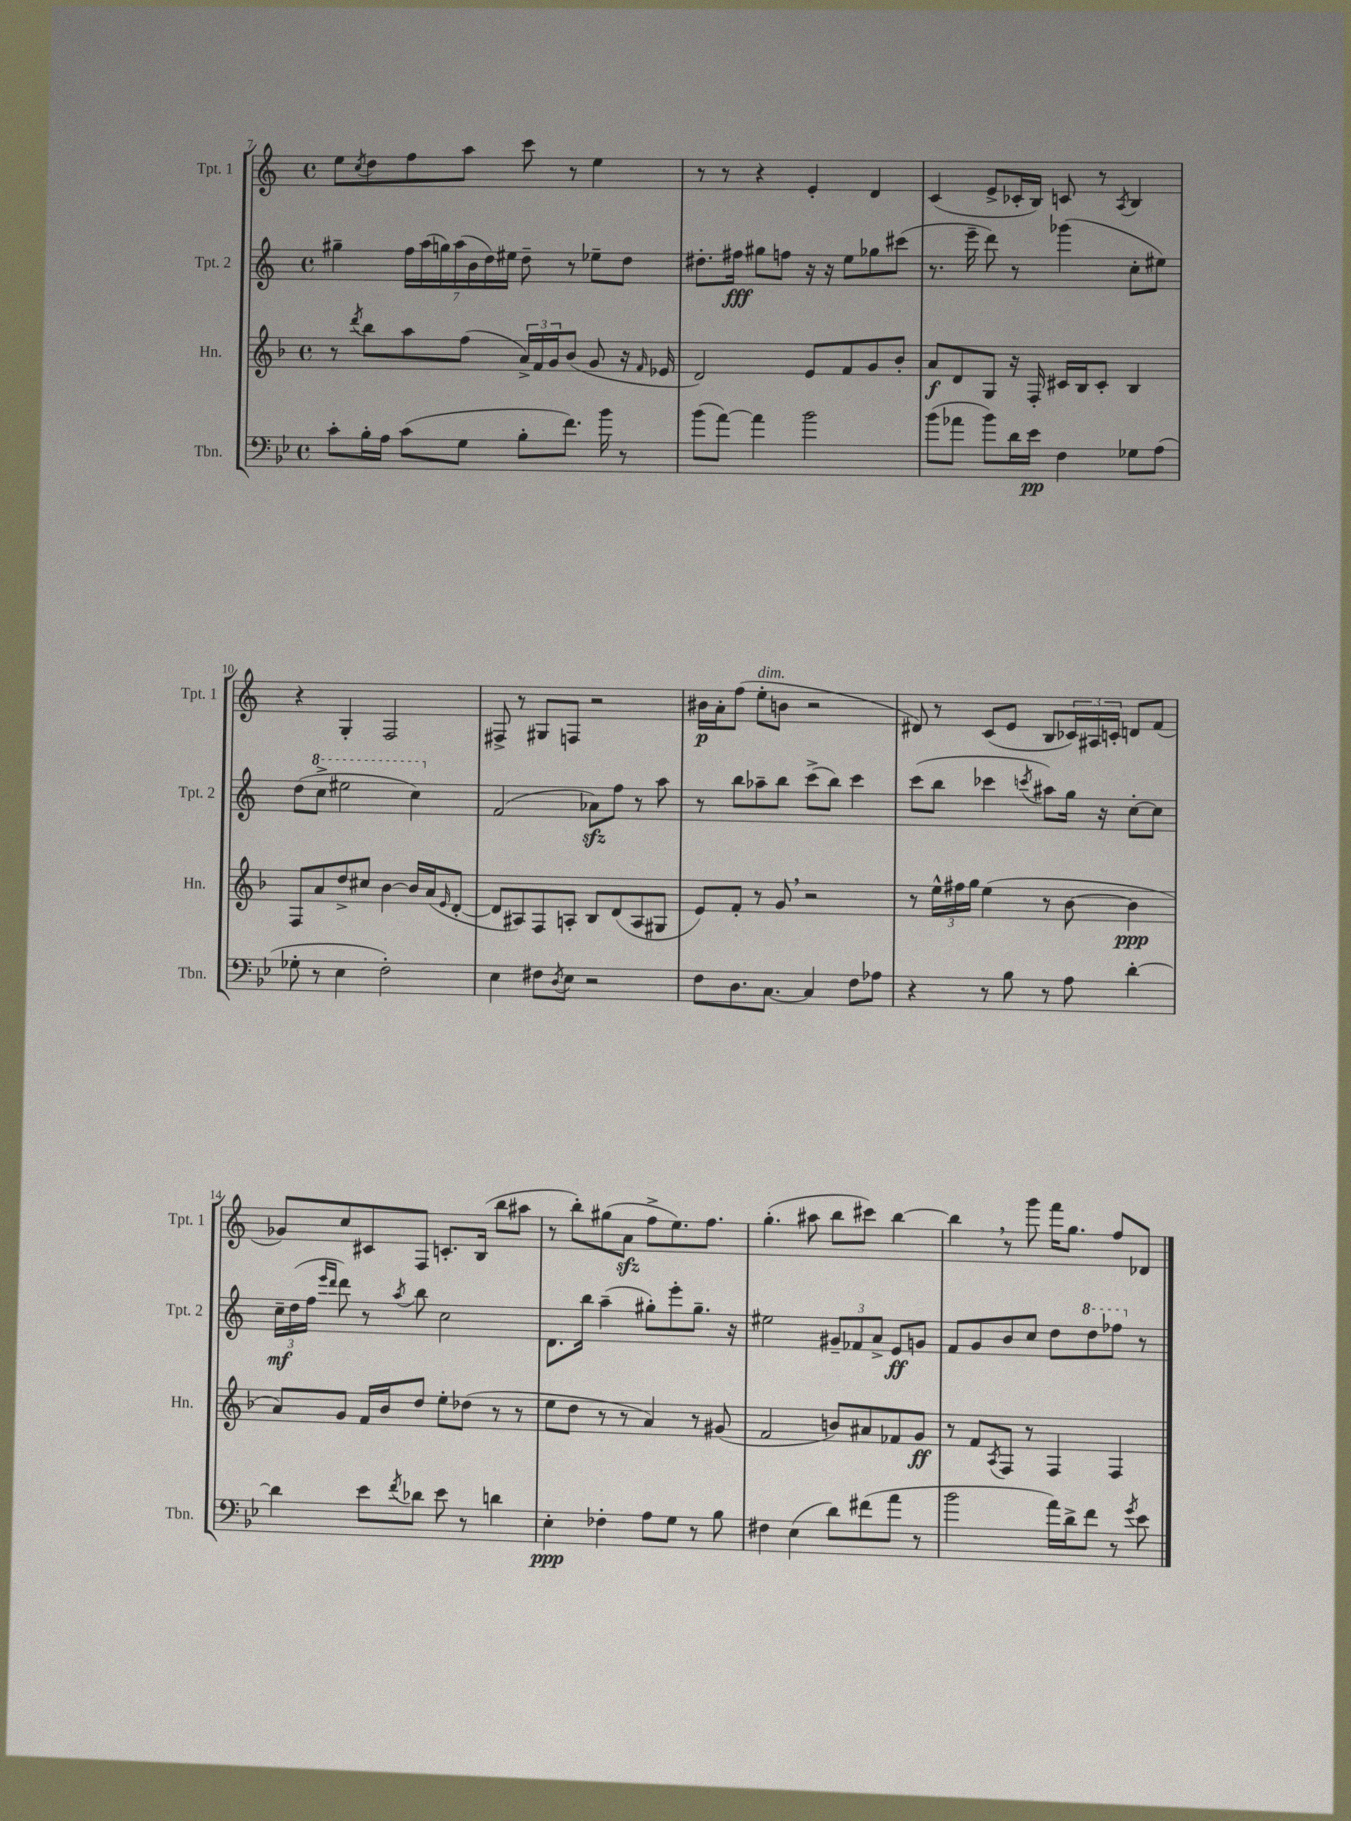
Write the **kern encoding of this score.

**kern	**kern	**kern	**kern
*staff4	*staff3	*staff2	*staff1
*clefF4	*clefG2	*clefG2	*clefG2
*k[b-e-]	*k[b-]	*k[]	*k[]
*M4/4	*M4/4	*M4/4	*M4/4
*met(c)	*met(c)	*met(c)	*met(c)
8c'	8r	4gg#~	8ee
.	8qddd	.	8qcc
16B-'	8bb-	.	8dd
16A	.	.	.
(8c	8aa	28ff	8ff
.	.	(28aa	.
.	.	28gg)	.
.	.	(28aa	.
8G	(8ff	.	8aa
.	.	28b	.
.	.	28dd)	.
.	.	28ee#	.
8B-'	24a^)	8dd~	8ccc
.	24f	.	.
.	24g	.	.
8.f)	(8b-	8r	8r
.	8g	8ee-~	4ee
16b-	.	.	.
8r	16r	8dd	.
.	16qqf	.	.
.	16e-	.	.
=	=	=	=
(8b-	2d)	8.dd#'	8r
[8a)	.	.	8r
.	.	16ff#	.
4a]	.	8gg#	4r
.	.	8ff	.
2b-	8e	16r	4e'
.	.	16r	.
.	8f	8ee	.
.	8g	8gg-	4d
.	8b-'	(8ccc#	.
=	=	=	=
(8b-	8a	8.r	(4c
8a-	8d	.	.
.	.	16eee~	.
8b-)	8G	8ddd)	8e^
16d	16r	8r	16c-'
16e-	16F'	.	16B)
4F	16c#	(4ggg-	8c
.	16B-	.	.
.	8c#'	.	8r
.	.	.	8qA
8G-	4B-	8cc'	4B
(8A	.	8ee#)	.
=	=	=	=
8G-'	8F	(8dd	4r
8r	8a	8ccc^	.
4E-	8dd^	2eee#	4G'
.	8cc#	.	.
2F')	[4b-	.	2F
.	16b-]	4ccc)	.
.	(16a	.	.
.	16qqe	.	.
.	[8d'	.	.
=	=	=	=
4E-	8d]	(2f	8F#^
.	8A#)	.	8r
8F#	8F	.	8G#
8qD	.	.	.
8E-	8A'	.	8F
2r	8B-	8a-)	2r
.	(8d	8ff	.
.	8A	8r	.
.	8G#	8aa	.
=	=	=	=
8F	8e)	8r	16b#
.	.	.	16a'
8.D	8f'	8bb	(8ff
.	8r	8aa-~	8ee'
[8.C	.	.	.
.	8g	8bb	8b
4C]	2r	(8ccc^	2r
.	.	8bb)	.
8F	.	4ccc	.
8A-	.	.	.
=	=	=	=
4r	8r	(8ccc	8d#)
.	24ee^^	8bb	8r
.	24ff#	.	.
.	24gg	.	.
8r	(4ee	4ccc-	(8c
8B-	.	.	8e
.	.	8qccc	.
8r	8r	8aa#)	8B
8A	[8b-	16gg	24c-)
.	.	.	24A#
.	.	16r	.
.	.	.	24c'
[4d'	4b-]	[8cc'	8d
.	.	8cc]	(8f
=	=	=	=
4d]	8a)	24cc~	8g-)
.	.	(24dd	.
.	.	24ff	.
.	.	16qqeee	.
.	.	16qqddd	.
.	8g	8ddd)	8cc
8e-	16f	8r	8c#
.	16b-	.	.
8qf	.	8qaa	.
8d-	8dd	8bb	8F
8e-	8ee'	2cc	8.c'
8r	(8dd-	.	.
.	.	.	(16B
4d	8r	.	8bb
.	8r	.	8aa#
=	=	=	=
4E-'	8ee	8.d	8r
.	8dd	.	8bb')
.	.	16bb	.
4F-'	8r	(4aa~	(8gg#
.	8r	.	8a
8A	4a)	8gg#')	8ff^
8G	.	8eee'	8.ee)
8r	8r	8.gg#~	.
.	.	.	8.ff
8B-	(8g#	.	.
.	.	16r	.
=	=	=	=
4F#	2f	2ee#	(4.gg'
(4E-	.	.	.
.	.	.	8aa#
8d)	8b)	12g#~	8bb
.	.	12f-	.
(8f#	8a#	.	8ccc#)
.	.	12a^	.
8a	8f-	8e	[4bb
8r	8g	8g	.
=	=	=	=
2b-	8r	8f	4bb]
.	8f	8g	.
.	8qA	.	.
.	8F	8b	8r
.	8r	8cc	8ggg
16a)	4F	8dd	16fff
16d^	.	.	8.gg
8f	.	8ddd	.
8r	4F	8fff-	8ff
8qg	.	.	.
8e-	.	8r	8d-
==	==	==	==
*-	*-	*-	*-
